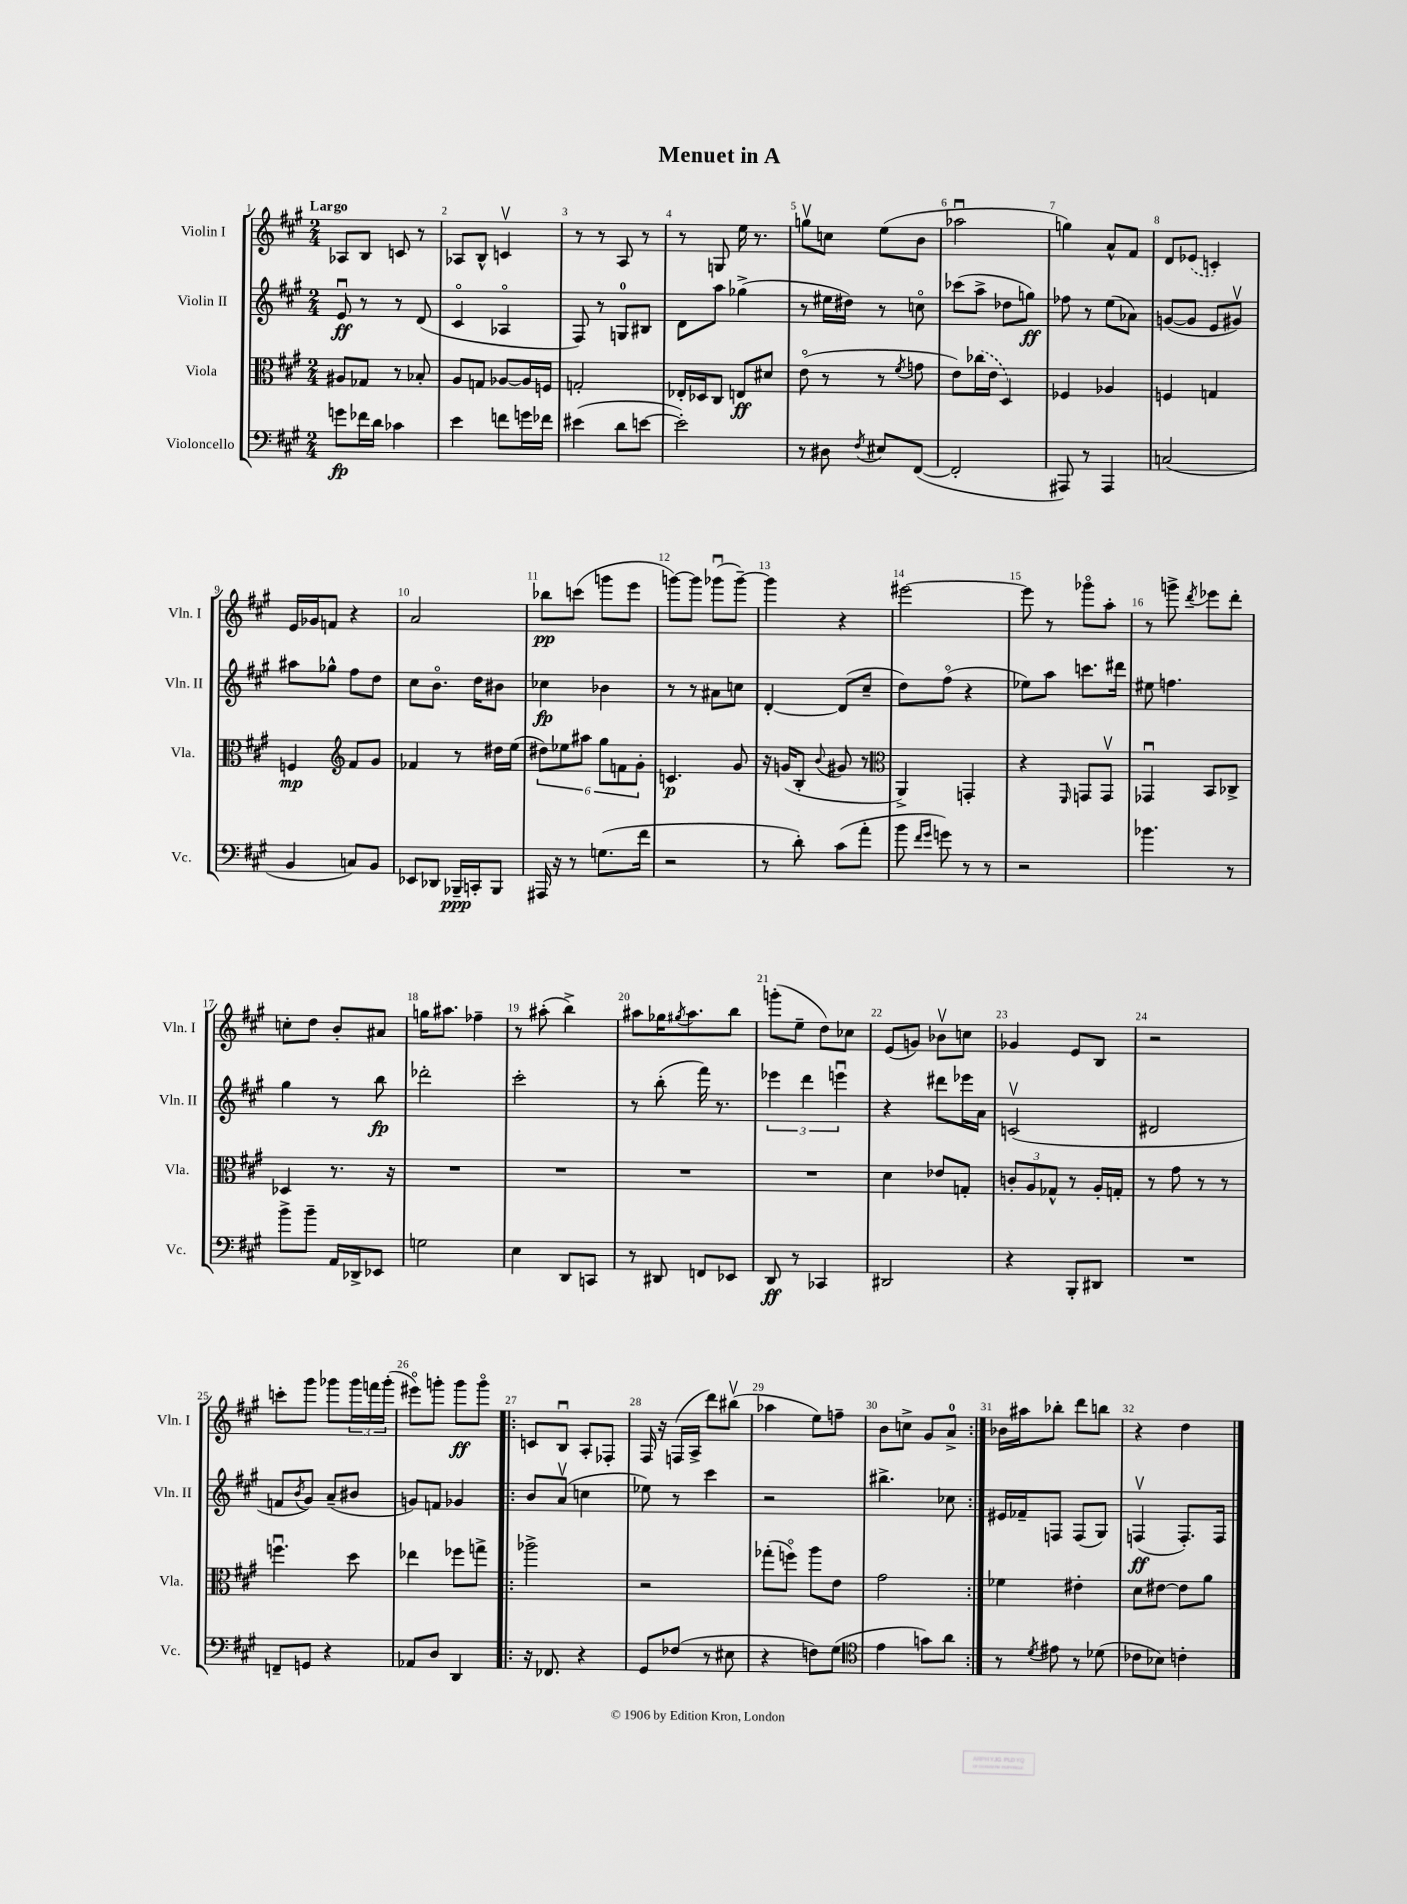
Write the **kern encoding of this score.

**kern	**dynam	**kern	**dynam	**kern	**dynam	**kern	**dynam
*part4	*part4	*part3	*part3	*part2	*part2	*part1	*part1
*staff4	*staff4	*staff3	*staff3	*staff2	*staff2	*staff1	*staff1
*I"Violoncello	*	*I"Viola	*	*I"Violin II	*	*I"Violin I	*
*I'Vc.	*	*I'Vla.	*	*I'Vln. II	*	*I'Vln. I	*
*clefF4	*	*clefC3	*	*clefG2	*	*clefG2	*
*k[f#c#g#]	*	*k[f#c#g#]	*	*k[f#c#g#]	*	*k[f#c#g#]	*
*M2/4	*	*M2/4	*	*M2/4	*	*M2/4	*
=1	=1	=1	=1	=1	=1	=1	=1
!	!	!	!	!	!	!LO:TX:a:B:t=Largo	!
8gn\L	fp	8A#X/L	.	8eu/	ff	8A-X/L	.
16f-X\L	.	8G-X/J	.	8r	.	8B/J	.
16d\JJ	.	.	.	.	.	.	.
4c-X\	.	8r	.	8r	.	8cn/	.
.	.	8B-X'/	.	(8d/	.	8r	.
=2	=2	=2	=2	=2	=2	=2	=2
4e\	.	8A/L	.	4c#/	.	8A-X/L	.
.	.	8Gn/J	.	.	.	8B^^/J	.
8fn\L	.	[8A-X/L	.	4A-X/	.	4cnv/	.
16gn\L	.	16A-/L]	.	.	.	.	.
16f-X\JJ	.	16Fn/JJ	.	.	.	.	.
=3	=3	=3	=3	=3	=3	=3	=3
(4e#X\	.	2Gn'/	.	8F#/)	.	8r	.
.	.	.	.	8r	.	8r	.
8d\L	.	.	.	8Gn/L	.	8A/	.
[8en\J	.	.	.	8B#X/J	.	8r	.
=4	=4	=4	=4	=4	=4	=4	=4
2e'\])	.	16E-X'/LL	.	8d\L	.	8r	.
.	.	16D-X/J	.	.	.	.	.
.	.	8C#/J	.	8aa\J	.	8Gn/	.
.	.	8En/L	ff	(4gg-X^\	.	16ee\	.
.	.	.	.	.	.	8.r	.
.	.	8d#X/J	.	.	.	.	.
=5	=5	=5	=5	=5	=5	=5	=5
8r	.	(8e\	.	8r	.	8ggnv\L	.
8D#X\	.	8r	.	16ee#X\LL	.	8ccn\J	.
.	.	.	.	16dd#X\JJ)	.	.	.
8qF#/	.	.	.	.	.	.	.
8E#X/L	.	8r	.	8r	.	(8ee\L	.
.	.	8qf#/	.	.	.	.	.
([8FF#/J	.	8gn\	.	8ccn\	.	8b\J	.
=6	=6	=6	=6	=6	=6	=6	=6
2FF#'/]	.	8e\L)	.	(8ccc-X\L	.	2aa-Xu\	.
.	.	(16cc-X\L	.	8aa^\J	.	.	.
.	.	16e\JJ	.	.	.	.	.
.	.	4D/)	.	8dd-X\L	.	.	.
.	.	.	.	8ggn\J)	ff	.	.
=7	=7	=7	=7	=7	=7	=7	=7
8AAA#X/)	.	4F-X/	.	8ff-X\	.	4ggn\)	.
8r	.	.	.	8r	.	.	.
4AAA#/	.	4A-X/	.	(8ee\L	.	8a^^/L	.
.	.	.	.	8a-X\J)	.	8f#/J	.
=8	=8	=8	=8	=8	=8	=8	=8
(2Cn/	.	4Fn/	.	([8gn/L	.	8d/L	.
.	.	.	.	8g/J]	.	(8e-X/J	.
.	.	4Gn/	.	8e/L	.	4cn'/)	.
.	.	.	.	8g#Xv/J)	.	.	.
!!LO:LB:g=z
=9	=9	=9	=9	=9	=9	=9	=9
4BB/	.	4Fn/	mp	8aa#X\L	.	16e/LL	.
.	.	.	.	.	.	16g-X/J	.
.	.	.	.	8gg-X^^\J	.	8fn/J	.
*	*	*clefG2	*	*	*	*	*
8Cn/L)	.	8f#/L	.	8ff#\L	.	4r	.
8BB/J	.	8g#/J	.	8dd\J	.	.	.
=10	=10	=10	=10	=10	=10	=10	=10
8EE-X/L	.	4f-X/	.	8cc#\L	.	2a/	.
8DD-X/J	.	.	.	8.b\J	.	.	.
16BBB-X~/LL	ppp	8r	.	.	.	.	.
16CCn'/J	.	.	.	16dd\KL	.	.	.
8BBB-/J	.	16dd#X\LL	.	8b#X\J	.	.	.
.	.	(16ee\JJ	.	.	.	.	.
=11	=11	=11	=11	=11	=11	=11	=11
16AAA#X/	.	12dd#X\L)	.	4cc-X\	fp	8bb-X\L	pp
16r	.	.	.	.	.	.	.
.	.	12ee-X\	.	.	.	.	.
8r	.	.	.	.	.	(8cccn\J	.
.	.	12aa#X\J	.	.	.	.	.
(8.Gn\L	.	12gg#\L	.	4b-X\	.	8gggn\L	.
.	.	12fn\	.	.	.	.	.
.	.	.	.	.	.	8eee\J	.
.	.	12g#'\J	.	.	.	.	.
16f#\Jk	.	.	.	.	.	.	.
=12	=12	=12	=12	=12	=12	=12	=12
2r	.	4.cn/	p	8r	.	[8gggn\L)	.
.	.	.	.	8r	.	8ggg\J]	.
.	.	.	.	8a#X\L	.	(8ggg-Xu\L	.
.	.	8g#/	.	8ccn\J	.	[8ggg-~\J)	.
=13	=13	=13	=13	=13	=13	=13	=13
8r	.	16r	.	[4d'/	.	4ggg-\]	.
.	.	(16gn/KL	.	.	.	.	.
8d'\)	.	8B'/J	.	.	.	.	.
.	.	8qqb/	.	.	.	.	.
(8c#\L	.	8g#X/	.	(8d/L]	.	4r	.
8a'\J	.	8r	.	8cc#~/J	.	.	.
=14	=14	=14	=14	=14	=14	=14	=14
*	*	*clefC3	*	*	*	*	*
8b\	.	4AA^/)	.	8dd\L)	.	[2eee#X\	.
16qqf#/LL	.	.	.	.	.	.	.
16qqg#/JJ	.	.	.	.	.	.	.
8gn\)	.	.	.	(8ff#\J	.	.	.
8r	.	4GGn'/	.	4r	.	.	.
8r	.	.	.	.	.	.	.
=15	=15	=15	=15	=15	=15	=15	=15
2r	.	4r	.	8ee-X\L)	.	8eee#\]	.
.	.	.	.	8aa\J	.	8r	.
.	.	16qqFF#/	.	.	.	.	.
.	.	8GGn/L	.	8.cccn\L	.	8ggg-X\L	.
.	.	8GGv/J	.	.	.	8aa'\J	.
.	.	.	.	16ddd#X\Jk	.	.	.
=16	=16	=16	=16	=16	=16	=16	=16
4.b-X\	.	4GG-Xu/	.	8ee#X\	.	8r	.
.	.	.	.	4.ffn\	.	8gggn^\	.
.	.	.	.	.	.	8qddd/	.
.	.	8BB/L	.	.	.	8eee-X\L	.
8r	.	8C-X^/J	.	.	.	8ddd'\J	.
!!LO:LB:g=z
=17	=17	=17	=17	=17	=17	=17	=17
8b^\L	.	4D-X/	.	4gg#\	.	8ccn'\L	.
8b~\J	.	.	.	.	.	8dd\J	.
16AA/LL	.	8.r	.	8r	.	8b'/L	.
16DD-X^/J	.	.	.	.	.	.	.
8EE-X/J	.	.	.	8bb\	fp	8a#X/J	.
.	.	16r	.	.	.	.	.
=18	=18	=18	=18	=18	=18	=18	=18
2Gn\	.	2r	.	2ddd-X'\	.	16ggn\KL	.
.	.	.	.	.	.	8.aa#X\J	.
.	.	.	.	.	.	4ff-X~\	.
=19	=19	=19	=19	=19	=19	=19	=19
4E\	.	2r	.	2ccc#'\	.	8r	.
.	.	.	.	.	.	(8aa#X'\	.
8DD/L	.	.	.	.	.	4bb^\)	.
8CCn/J	.	.	.	.	.	.	.
=20	=20	=20	=20	=20	=20	=20	=20
8r	.	2r	.	8r	.	8aa#X\L	.
8DD#X/	.	.	.	(8bb'\	.	16gg-X\K	.
.	.	.	.	.	.	8qgg#X/	.
.	.	.	.	.	.	8.aa#\	.
8FFn/L	.	.	.	16fff#\)	.	.	.
.	.	.	.	8.r	.	.	.
8EE-X/J	.	.	.	.	.	8bb\J	.
=21	=21	=21	=21	=21	=21	=21	=21
8DD/	ff	2r	.	6eee-X\	.	(8gggn'\L	.
8r	.	.	.	.	.	8ee~\J	.
.	.	.	.	6ddd\	.	.	.
4CC-X/	.	.	.	.	.	8dd\L)	.
.	.	.	.	6eeenu\	.	.	.
.	.	.	.	.	.	8cc-X\J	.
=22	=22	=22	=22	=22	=22	=22	=22
2DD#X/	.	4d\	.	4r	.	(8e/L	.
.	.	.	.	.	.	8gn/J)	.
.	.	8e-X/L	.	8ddd#X\L	.	8b-Xv\L	.
.	.	8Gn'/J	.	16eee-X\L	.	8ccn\J	.
.	.	.	.	16a\JJ	.	.	.
=23	=23	=23	=23	=23	=23	=23	=23
4r	.	12cn'/L	.	(2cnv/	.	4g-X/	.
.	.	12A/	.	.	.	.	.
.	.	12G-X^^/J	.	.	.	.	.
8BBB'/L	.	8r	.	.	.	8e/L	.
8DD#X/J	.	16A'/LL	.	.	.	8B/J	.
.	.	16Gn'/JJ	.	.	.	.	.
=24	=24	=24	=24	=24	=24	=24	=24
2r	.	8r	.	2d#X/	.	2r	.
.	.	8g#\	.	.	.	.	.
.	.	8r	.	.	.	.	.
.	.	8r	.	.	.	.	.
!!LO:LB:g=z
=25	=25	=25	=25	=25	=25	=25	=25
8FFn~/L	.	4.ffnu\	.	8fn/L	.	8cccn'\L	.
.	.	.	.	8qb/	.	.	.
8GGn/J	.	.	.	8g#/J)	.	8ggg#\J	.
4r	.	.	.	(8a~/L	.	8ggg-X\L	.
.	.	8dd\	.	8b#X/J	.	24ggg-\L	.
.	.	.	.	.	.	24fffn\	.
.	.	.	.	.	.	(24ggg-'\JJ	.
=26	=26	=26	=26	=26	=26	=26	=26
8AA-X/L	.	4ee-X\	.	8gn/L)	.	8eee#X\L)	.
8D/J	.	.	.	8fn/J	.	8gggn'\J	.
4DD/	.	8ff-X\L	.	4g-X/	.	8ggg\L	ff
.	.	8ggn^\J	.	.	.	8ggg\J	.
=27!|:	=27!|:	=27!|:	=27!|:	=27!|:	=27!|:	=27!|:	=27!|:
16r	.	2aa-X^\	.	8b/L	.	8cn/L	.
8.FF-X/	.	.	.	.	.	.	.
.	.	.	.	(8av/J	.	8Bu/J	.
4r	.	.	.	4ccn\	.	8A'/L	.
.	.	.	.	.	.	8F-X'/J	.
=28	=28	=28	=28	=28	=28	=28	=28
8GG#/L	.	2r	.	8ee-X\)	.	16F#/	.
.	.	.	.	.	.	16r	.
(8F-X/J	.	.	.	8r	.	(16Fn/LL	.
.	.	.	.	.	.	16A^/JJ	.
8r	.	.	.	4ccc#\	.	8ddd\L)	.
8E#X\	.	.	.	.	.	(8bb#Xv\J	.
=29	=29	=29	=29	=29	=29	=29	=29
4r	.	(8gg-X'\L	.	2r	.	4aa-X\	.
.	.	8ffn\J)	.	.	.	.	.
8Fn\L)	.	8aa\L	.	.	.	8ee\L)	.
(8G#\J	.	8e\J	.	.	.	8ffn~\J	.
=30	=30	=30	=30	=30	=30	=30	=30
*clefC4	*	*	*	*	*	*	*
4e\	.	2g#\	.	4.bb#X^\	.	8b\L	.
.	.	.	.	.	.	8ccn^\J	.
8gn\L)	.	.	.	.	.	8g#/L	.
8a\J	.	.	.	8cc-X\	.	8a^/J	.
=31:|!	=31:|!	=31:|!	=31:|!	=31:|!	=31:|!	=31:|!	=31:|!
8r	.	4f-X\	.	16e#X/LL	.	16b-X\LL	.
.	.	.	.	16f-X~/J	.	16aa#X\J	.
8qd/	.	.	.	.	.	.	.
8e#X\	.	.	.	8Fn/J	.	8bb-X'\J	.
8r	.	4e#X'\	.	(8F/L	.	8ddd\L	.
(8d-X\	.	.	.	8G#/J)	.	8bbn\J	.
=32	=32	=32	=32	=32	=32	=32	=32
8c-X\L	.	8d\L	.	(4Fnv/	ff	4r	.
8B-X\J)	.	[8e#X\J	.	.	.	.	.
4cn'\	.	8e#\L]	.	8.F'/L)	.	4dd\	.
.	.	8a\J	.	.	.	.	.
.	.	.	.	16F/Jk	.	.	.
==	==	==	==	==	==	==	==
*-	*-	*-	*-	*-	*-	*-	*-
